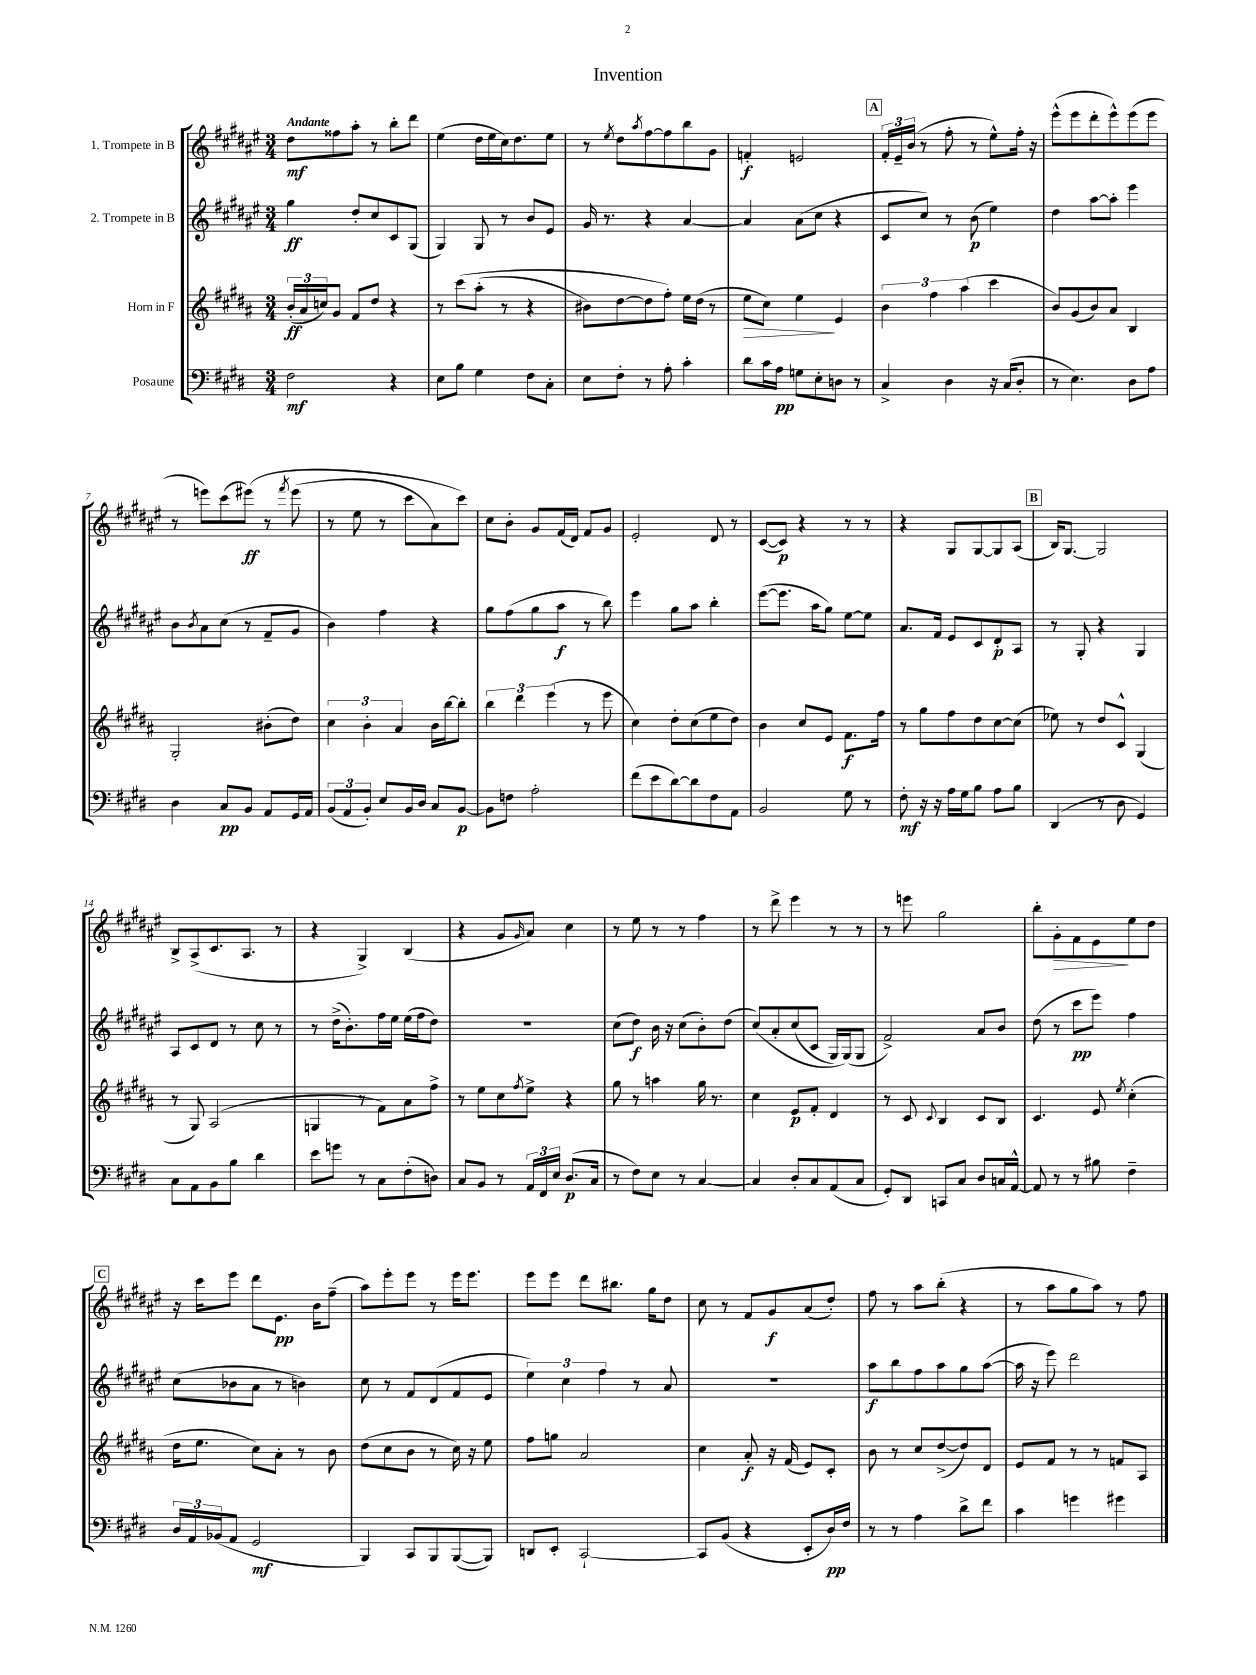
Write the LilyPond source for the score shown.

\header { title = "Invention" }
<<
\new StaffGroup <<
\new Staff = "s0" \with { instrumentName = "1. Trompete in B" } {
    \clef treble \key fis \major \numericTimeSignature \time 3/4 \tempo "Andante"
    dis''8\mf fisis''8 ais''8-. r8 b''8-. dis'''8 |
    eis''4( dis''16 eis''16 cis''16) dis''8. eis''8 |
    r8 \acciaccatura { eis''8 } dis''8 \acciaccatura { ais''8 } fis''8~ fis''8 b''8 gis'8 |
    f'4-.\f e'2 |
    \mark \markup { \box "A" } \tuplet 3/2 { fis'16-. eis'16-- b'16( } r8 fis''8-. r8 eis''8-^) fis''16-. r16 |
    eis'''8-^( eis'''8 dis'''8-. eis'''8-^) eis'''8( eis'''8 |
    r8 e'''8) cis'''8( eis'''8\ff)\( r8 \acciaccatura { fis'''8 } eis'''8( |
    r8 eis''8 r8 cis'''8 ais'8) cis'''8\) |
    cis''8 b'8-. gis'8 fis'16( dis'16) fis'8 gis'8 |
    eis'2-. dis'8 r8 |
    cis'8~( cis'8\p) r4 r8 r8 |
    r4 gis8 gis8~ gis8 ais8( |
    \mark \markup { \box "B" } b16) gis8.~ gis2 |
    b8-> ais8->( cis'8. ais8. r8 |
    r4 gis4->) b4( |
    r4 gis'8 \grace { gis'16 } ais'8) cis''4 |
    r8 eis''8 r8 r8 fis''4 |
    r8 dis'''8-> eis'''4 r8 r8 |
    r8 e'''8 gis''2 |
    b''8-. gis'8-.\> fis'8 eis'8\! eis''8 dis''8 |
    \mark \markup { \box "C" } r16 cis'''16 eis'''8 dis'''8 eis'8.\pp b'16 fis''8--( |
    ais''8) eis'''8-. eis'''8 r8 eis'''16 eis'''8. |
    eis'''8 eis'''8 dis'''8 bis''8. gis''16 dis''8 |
    cis''8 r8 fis'8 gis'8\f ais'8( dis''8-.) |
    fis''8 r8 ais''8 b''8-.( r4 |
    r8 ais''8 gis''8 ais''8) r8 fis''8 \bar "|." |
}
\new Staff = "s1" \with { instrumentName = "2. Trompete in B" } {
    \clef treble \key fis \major \numericTimeSignature \time 3/4
    gis''4\ff dis''8-. cis''8 cis'8 gis8( |
    gis4) gis8 r8 b'8 eis'8 |
    gis'16 r8. r4 ais'4~ |
    ais'4 ais'8( cis''8 r4 |
    \mark \markup { \box "A" } cis'8 cis''8) r8 b'8\p( eis''4) |
    dis''4 ais''8~ ais''8-. eis'''4 |
    b'8 \acciaccatura { b'8 } ais'8 cis''8( r8 fis'8-- gis'8 |
    b'4) fis''4 r4 |
    gis''8 fis''8( gis''8 ais''8\f r8 b''8) |
    eis'''4 gis''8 ais''8 b''4-. |
    eis'''8~( eis'''8. ais''16 gis''8) eis''8~ eis''8 |
    ais'8. fis'16 eis'8 cis'8 dis'8-.\p ais8 |
    \mark \markup { \box "B" } r8 gis8-. r4 gis4 |
    ais8 cis'8 dis'8 r8 cis''8 r8 |
    r8 dis''16->( b'8.-.) fis''16 eis''16 eis''16( fis''16 dis''8) |
    R2. |
    cis''8( dis''8\f) b'16 r16 cis''8( b'8-.) dis''8( |
    cis''8)\( ais'8-. cis''8( cis'8 gis16) gis16(\) gis8 |
    fis'2->) ais'8 b'8 |
    dis''8( r8 cis'''8\pp eis'''8) fis''4 |
    \mark \markup { \box "C" } cis''8( bes'8 ais'8 r8 b'4) |
    cis''8 r8 fis'8 dis'8( fis'8 eis'8 |
    \tuplet 3/2 { eis''4) cis''4 fis''4 } r8 ais'8 |
    R2. |
    ais''8\f b''8 fis''8 ais''8 gis''8 ais''8~( |
    ais''16 r16 eis'''8) dis'''2 \bar "|." |
}
\new Staff = "s2" \with { instrumentName = "Horn in F" } {
    \clef treble \key b \major \numericTimeSignature \time 3/4
    \tuplet 3/2 { b'16-.\ff( ais'16 c''16) } gis'8 fis'8 dis''8 r4 |
    r8 cis'''8\( ais''8-.( r8 r4 |
    bis'8) dis''8~ dis''8 fis''8-.\) e''16 dis''16( r8 |
    e''8\> cis''8) e''4\! e'4 |
    \mark \markup { \box "A" } \tuplet 3/2 { b'4 fis''4 ais''4( } cis'''4 |
    b'8) gis'8( b'8) ais'8 b4 |
    gis2-. bis'8-.( dis''8) |
    \tuplet 3/2 { cis''4 b'4-. ais'4 } b'16 b''16~ b''8-. |
    \tuplet 3/2 { b''4 dis'''4 e'''4( } r8 e'''8 |
    cis''4) dis''8-. cis''8( e''8 dis''8) |
    b'4 cis''8 e'8 fis'8.\f fis''16 |
    r8 gis''8 fis''8 dis''8 cis''8~ cis''8( |
    \mark \markup { \box "B" } ees''8) r8 dis''8 cis'8-^ gis4( |
    r8 gis8) ais2( |
    g4 r8 fis'8) ais'8 fis''8-> |
    r8 e''8 cis''8 \acciaccatura { fis''8 } e''8-> r4 |
    gis''8 r8 a''4 gis''16 r8. |
    cis''4 e'8\p fis'8-. dis'4 |
    r8 cis'8 \appoggiatura { cis'8 } b4 cis'8 b8 |
    cis'4. e'8 \acciaccatura { e''8 } cis''4-.( |
    \mark \markup { \box "C" } dis''16 e''8. cis''8) ais'8-. r8 b'8 |
    dis''8( cis''8 b'8 r8 cis''16) r16 e''8 |
    fis''8 g''8 ais'2 |
    cis''4 ais'8-.\f r16 fis'16( e'8) cis'8-. |
    b'8 r8 cis''8 dis''8~->( dis''8) dis'8 |
    e'8 fis'8 r8 r8 f'8 ais8 \bar "|." |
}
\new Staff = "s3" \with { instrumentName = "Posaune" } {
    \clef bass \key e \major \numericTimeSignature \time 3/4
    fis2\mf r4 |
    e8 b8 gis4 fis8 cis8-. |
    e8 fis8-. r8 a8-. cis'4-. |
    dis'8 cis'16 a16\pp g8 e8-. d8 r8 |
    \mark \markup { \box "A" } cis4-> dis4 r16 cis16( dis8-. |
    r8 e4.) dis8 a8 |
    dis4 cis8\pp b,8 a,8 gis,16 a,16 |
    \tuplet 3/2 { b,8( a,8 b,8-.) } e8 b,16 dis16 cis8 b,8~\p |
    b,8 f8 a2-. |
    fis'8( e'8 dis'8~) dis'8 fis8 a,8 |
    b,2 gis8 r8 |
    fis8-.\mf r16 r16 a16 gis16 b8 a8 b8 |
    \mark \markup { \box "B" } dis,4( r8 dis8 gis,4) |
    cis8 a,8 b,8 b8 dis'4 |
    e'8 g'8 r8 cis8 fis8-.( d8) |
    cis8 b,8 r8 \tuplet 3/2 { a,16 fis,16 e16 } dis8.\p( cis16 |
    r8 fis8) e8 r8 cis4~ |
    cis4 dis8-. cis8 a,8( cis8 |
    gis,8-.) dis,8 c,8 cis8 dis8 c16 a,16~-^ |
    a,8 r8 r8 bis8 fis4-- |
    \mark \markup { \box "C" } \tuplet 3/2 { dis16 a,16 bes,16( } a,8 gis,2\mf |
    b,,4) cis,8 b,,8 b,,8~( b,,8) |
    d,8 e,8-. cis,2~-! |
    cis,8 b,8( r4 e,8-. dis16\pp) fis16 |
    r8 r8 a4 dis'8-> fis'8 |
    cis'4 g'4 gis'4 \bar "|." |
}
>>
>>
